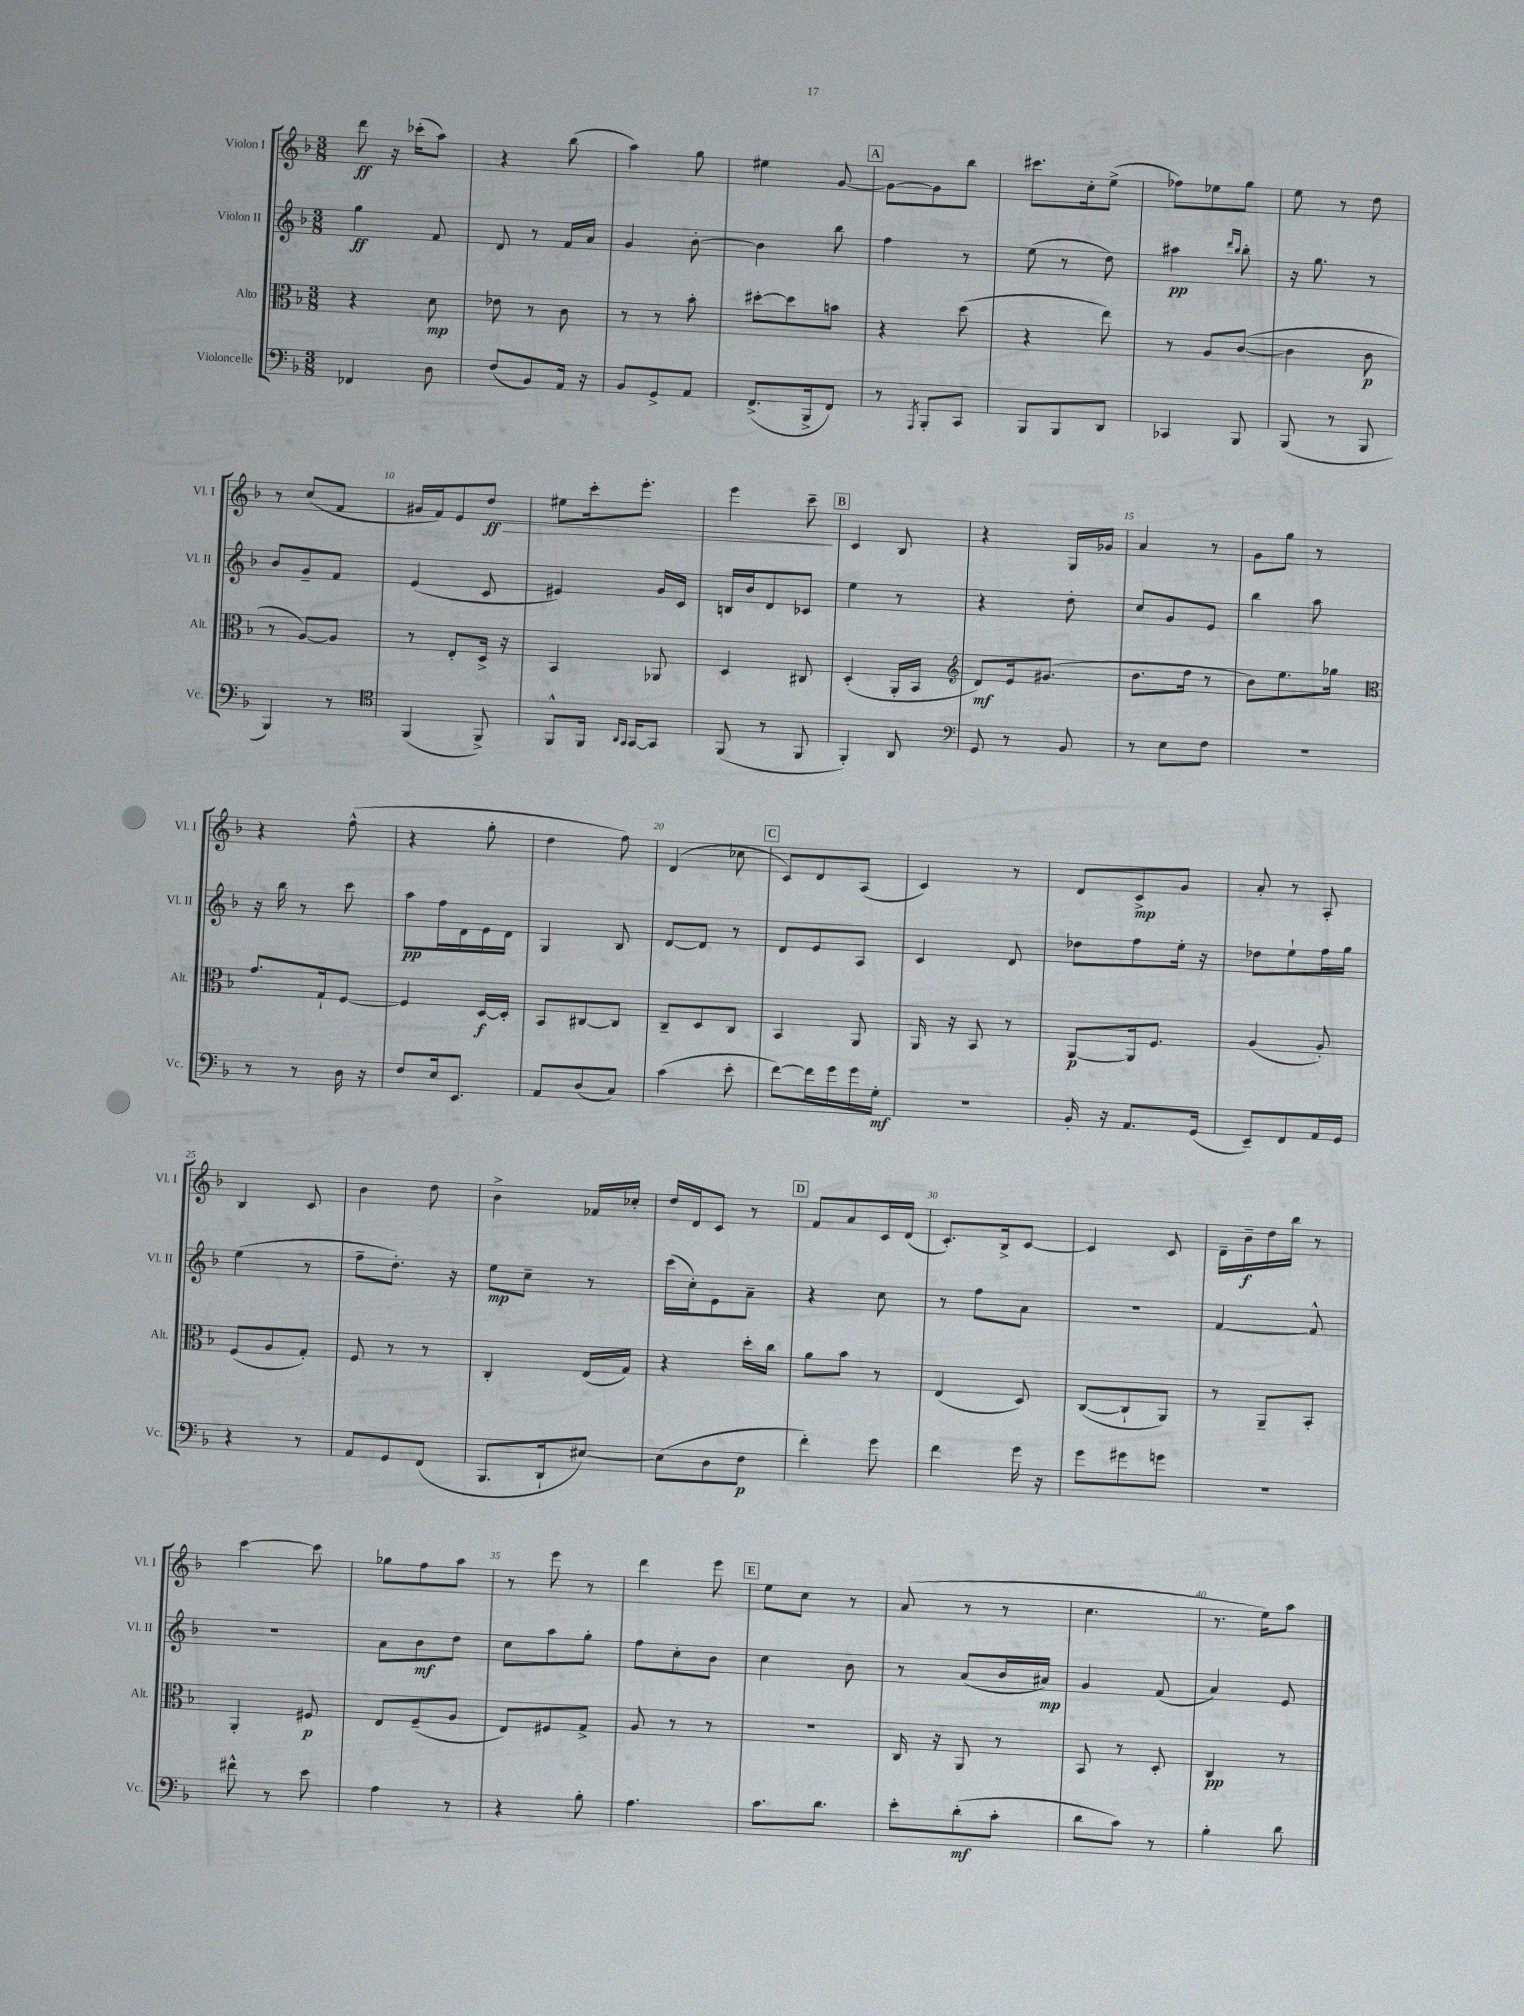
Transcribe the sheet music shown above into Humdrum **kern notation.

**kern	**dynam	**kern	**dynam	**kern	**dynam	**kern	**dynam
*part4	*part4	*part3	*part3	*part2	*part2	*part1	*part1
*staff4	*staff4	*staff3	*staff3	*staff2	*staff2	*staff1	*staff1
*I"Violoncelle	*	*I"Alto	*	*I"Violon II	*	*I"Violon I	*
*I'Vc.	*	*I'Alt.	*	*I'Vl. II	*	*I'Vl. I	*
*clefF4	*	*clefC3	*	*clefG2	*	*clefG2	*
*k[b-]	*	*k[b-]	*	*k[b-]	*	*k[b-]	*
*M3/8	*	*M3/8	*	*M3/8	*	*M3/8	*
=1	=1	=1	=1	=1	=1	=1	=1
4FF-X/	.	4r	.	4gg\	ff	8ddd\	ff
.	.	.	.	.	.	16r	.
.	.	.	.	.	.	(16ccc-X'\KL	.
8D\	.	8d\	mp	8f/	.	8aa\J)	.
=2	=2	=2	=2	=2	=2	=2	=2
(8F/L	.	8e-X\	.	8d/	.	4r	.
8BB-/)	.	8r	.	8r	.	.	.
16AA/Jk	.	8c\	.	16f/LL	.	(8bb-\	.
16r	.	.	.	16a/JJ	.	.	.
=3	=3	=3	=3	=3	=3	=3	=3
8BB-/L	.	8r	.	4g/	.	4aa\)	.
8GG^/	.	8r	.	.	.	.	.
8AA/J	.	8b-'\	.	[8b-'\	.	8gg\	.
=4	=4	=4	=4	=4	=4	=4	=4
(8.FF^/L	.	[8dd#X'\L	.	4b-\]	.	4ee#X\	.
.	.	8dd#\]	.	.	.	.	.
16BBB-^/k	.	.	.	.	.	.	.
8FF/J)	.	8bn\J	.	8bb-\	.	[8g/	.
!!LO:REH:place=s1:t=A
=5	=5	=5	=5	=5	=5	=5	=5
8r	.	4r	.	4ff\	.	8g\L_	.
8qAAA/	.	.	.	.	.	.	.
8BBB-'/L	.	.	.	.	.	8g\]	.
8CC/J	.	(8dd\	.	8r	.	8bb-\J	.
=6	=6	=6	=6	=6	=6	=6	=6
8BBB-/L	.	4r	.	(8ee\	.	8.ccc#X\L	.
8BBB-/	.	.	.	8r	.	.	.
.	.	.	.	.	.	16cc'\k	.
8DD/J	.	8ee\)	.	8dd\)	.	(8ee^\J	.
=7	=7	=7	=7	=7	=7	=7	=7
4CC-X/	.	8r	.	4aa#X\	pp	8ff-X\L)	.
.	.	8A/L	.	.	.	8ee-X\	.
.	.	.	.	16qqddd/LL	.	.	.
.	.	.	.	16qqbb-/JJ	.	.	.
8BBB-/	.	([8c/J	.	8bb-'\	.	8gg\J	.
=8	=8	=8	=8	=8	=8	=8	=8
(8BBB-/	.	4c\]	.	16r	.	8ee\	.
.	.	.	.	8.gg\	.	.	.
8r	.	.	.	.	.	8r	.
8BBB-/	.	8c\	p	8r	.	8dd\	.
!!LO:LB:g=z
=9	=9	=9	=9	=9	=9	=9	=9
4BBB-/)	.	8r	.	8b-/L	.	8r	.
.	.	[8A/L)	.	8g~/	.	(8cc/L	.
8r	.	8A/J]	.	8f/J	.	8f/J	.
=10	=10	=10	=10	=10	=10	=10	=10
*clefC4	*	*	*	*	*	*	*
(4FF/	.	8r	.	(4e/	.	16g#X/LL	.
.	.	.	.	.	.	16f/J)	.
.	.	8E'/L	.	.	.	8e/	.
!	!	!	!	!	!	!	!LO:HP:b
8FF^/)	.	16D^/Jk	.	8c/	.	8dd/J	> ff
.	.	16r	.	.	.	.	.
=11	=11	=11	=11	=11	=11	=11	=11
8FF^^/L	.	4BB-/	.	4e#X/)	.	8ee#X\L	.
16FF/Jk	.	.	.	.	.	16ccc'\k	.
16qqAA/LL	.	.	.	.	.	.	.
16qqGG/JJ	.	.	.	.	.	.	.
[16GG/KL	.	.	.	.	.	8.eee'\J	.
8GG/J]	.	8AA-X/	.	16g/LL	.	.	.
.	.	.	.	16c/JJ	.	.	.
=12	=12	=12	=12	=12	=12	=12	=12
(8FF/	.	4D/	.	16Bn/LL	.	4eee\	.
.	.	.	.	16b-/J	.	.	.
8r	.	.	.	8d/	.	.	.
8FF/	.	8C#X/	.	8c-X/J	.	8ccc~\	.
.	.	.	.	.	.	.	]
!!LO:REH:place=s1:t=B
=13	=13	=13	=13	=13	=13	=13	=13
4FF'/)	.	(4D'/	.	4ee\	.	4c/	.
8AA/	.	16AA'/LL	.	8r	.	8B-/	.
.	.	16BB-/JJ	.	.	.	.	.
=14	=14	=14	=14	=14	=14	=14	=14
*clefF4	*	*clefG2	*	*	*	*	*
8GG/	.	8d/L)	mf	4r	.	4r	.
8r	.	16e/k	.	.	.	.	.
.	.	(8.g#X/J	.	.	.	.	.
8BB-/	.	.	.	8dd'\	.	16G/LL	.
.	.	.	.	.	.	16g-X/JJ	.
=15	=15	=15	=15	=15	=15	=15	=15
8r	.	8.b-\L	.	8cc/L	.	4a/	.
8E\L	.	.	.	8g/	.	.	.
.	.	16dd\Jk	.	.	.	.	.
8F\J	.	8r	.	8e/J	.	8r	.
=16	=16	=16	=16	=16	=16	=16	=16
4.r	.	8b-\L)	.	4bb-\	.	8g\L	.
.	.	8.ee\	.	.	.	8gg\J	.
.	.	.	.	8aa\	.	8r	.
.	.	16gg-X\Jk	.	.	.	.	.
!!LO:LB:g=z
=17	=17	=17	=17	=17	=17	=17	=17
*	*	*clefC3	*	*	*	*	*
8r	.	8.g/L	.	16r	.	4r	.
.	.	.	.	16bb-\	.	.	.
8r	.	.	.	8r	.	.	.
.	.	16G`/k	.	.	.	.	.
16D\	.	[8F/J	.	8ccc\	.	(8ff^^\	.
16r	.	.	.	.	.	.	.
=18	=18	=18	=18	=18	=18	=18	=18
8F/L	.	4F/]	.	8aa\L	pp	4r	.
16E/k	.	.	.	16ff\L	.	.	.
8.EE/J	.	.	.	16d\	.	.	.
.	.	[16D/LL	f	16e\	.	8gg'\	.
.	.	16D'/JJ]	.	16d\JJ	.	.	.
=19	=19	=19	=19	=19	=19	=19	=19
8AA/L	.	8BB-/L	.	4G/	.	4dd\	.
(8D/	.	[8C#X/	.	.	.	.	.
8C/J)	.	8C#/J]	.	8B-/	.	8ff\)	.
=20	=20	=20	=20	=20	=20	=20	=20
(4c\	.	8C~/L	.	[8d/L	.	(4d/	.
.	.	8D/	.	8d/J]	.	.	.
8e'\	.	8C/J	.	8r	.	8cc-X\	.
!!LO:REH:place=s1:t=C
=21	=21	=21	=21	=21	=21	=21	=21
[8f\L)	.	4BB-/	.	8d/L	.	8c/L)	.
16f\L]	.	.	.	8e/	.	8d/	.
16g\	.	.	.	.	.	.	.
16g\	.	8AA/	.	8A/J	.	(8A/J	.
16G'\JJ	mf	.	.	.	.	.	.
=22	=22	=22	=22	=22	=22	=22	=22
4.r	.	16AA/	.	4c/	.	4c/)	.
.	.	16r	.	.	.	.	.
.	.	8BB-/	.	.	.	.	.
.	.	8r	.	8d/	.	8r	.
=23	=23	=23	=23	=23	=23	=23	=23
16BB-'/	.	[8AA/L	p	8dd-X\L	.	8d/L	.
16r	.	.	.	.	.	.	.
8.AA/L	.	16AA/k]	.	8ff\	.	8c^/	mp
.	.	8.F/J	.	.	.	.	.
.	.	.	.	16ee'\Jk	.	8g/J	.
(16GG/Jk	.	.	.	16r	.	.	.
=24	=24	=24	=24	=24	=24	=24	=24
8EE~/L)	.	(4A/	.	8dd-X\L	.	8a'/	.
8FF/	.	.	.	8ee`\	.	8r	.
16AA/L	.	8A'/)	.	16ff\L	.	8A'/	.
16GG/JJ	.	.	.	16gg\JJ	.	.	.
!!LO:LB:g=z
=25	=25	=25	=25	=25	=25	=25	=25
4r	.	(8F/L	.	(4ee\	.	4B-/	.
.	.	8A/	.	.	.	.	.
8r	.	8G'/J)	.	8r	.	8c/	.
=26	=26	=26	=26	=26	=26	=26	=26
8AA/L	.	8F/	.	8ff~\L	.	4b-\	.
8GG/	.	8r	.	8.dd'\J)	.	.	.
(8FF/J	.	8r	.	.	.	8dd\	.
.	.	.	.	16r	.	.	.
=27	=27	=27	=27	=27	=27	=27	=27
8.BBB-/L	.	4C'/	.	8ee\L	mp	4b-^\	.
.	.	.	.	8cc~\J	.	.	.
16DD`/k	.	.	.	.	.	.	.
[8E#X/J)	.	(16E/LL	.	8r	.	16f-X/LL	.
.	.	16G/JJ)	.	.	.	16cc-X'/JJ	.
=28	=28	=28	=28	=28	=28	=28	=28
(8E#\L]	.	4r	.	(16ccc\LL	.	16dd/LL	.
.	.	.	.	16cc'\J)	.	16d/J	.
8D\	.	.	.	8e\	.	8c/J	.
8F\J	p	16dd'\LL	.	8a~\J	.	8r	.
.	.	16cc\JJ	.	.	.	.	.
!!LO:REH:place=s1:t=D
=29	=29	=29	=29	=29	=29	=29	=29
4f'\)	.	8a\L	.	4r	.	8f/L	.
.	.	8b-\J	.	.	.	8a/	.
8g\	.	8r	.	8cc\	.	16c/L	.
.	.	.	.	.	.	(16d/JJ	.
=30	=30	=30	=30	=30	=30	=30	=30
4f\	.	(4E/	.	8r	.	8.c'/L)	.
.	.	.	.	8ff\L	.	.	.
.	.	.	.	.	.	16B-^/k	.
16g\	.	8D/)	.	8a\J	.	[8c/J	.
16r	.	.	.	.	.	.	.
=31	=31	=31	=31	=31	=31	=31	=31
8g\L	.	([8C/L	.	4.r	.	4c/]	.
8g#X\	.	8C`/]	.	.	.	.	.
8gn\J	.	8AA/J)	.	.	.	8c/	.
=32	=32	=32	=32	=32	=32	=32	=32
4.r	.	8r	.	[4f/	.	16d~\LL	.
.	.	.	.	.	.	16b-~\	f
.	.	8AA~/L	.	.	.	16dd\	.
.	.	.	.	.	.	16bb-\JJ	.
.	.	8BB-'/J	.	8f^^/]	.	8r	.
!!LO:LB:g=z
=33	=33	=33	=33	=33	=33	=33	=33
8f#X^^\	.	4AA'/	.	4.r	.	[4ccc\	.
8r	.	.	.	.	.	.	.
8e\	.	8F#X/	p	.	.	8ccc\]	.
=34	=34	=34	=34	=34	=34	=34	=34
4A\	.	8E/L	.	8a\L	.	8gg-X\L	.
.	.	(8F~/	.	8b-\	mf	8ff\	.
8r	.	8A/J	.	8dd\J	.	8aa\J	.
=35	=35	=35	=35	=35	=35	=35	=35
4r	.	8E/L)	.	8cc\L	.	8r	.
.	.	8F#X/	.	8aa\	.	8eee\	.
8B-'\	.	8G^/J	.	8gg'\J	.	8r	.
=36	=36	=36	=36	=36	=36	=36	=36
4.A\	.	8A/	.	8ff\L	.	4ddd\	.
.	.	8r	.	8cc'\	.	.	.
.	.	8r	.	8b-\J	.	8eee\	.
!!LO:REH:place=s1:t=E
=37	=37	=37	=37	=37	=37	=37	=37
8.c\L	.	4.r	.	4cc\	.	8ee\L	.
.	.	.	.	.	.	8cc\J	.
8.d\J	.	.	.	.	.	.	.
.	.	.	.	8b-\	.	8r	.
=38	=38	=38	=38	=38	=38	=38	=38
8e'\L	.	16C/	.	8r	.	(8a/	.
.	.	16r	.	.	.	.	.
(8d'\	mf	8AA/	.	(8a/L	.	8r	.
8c'\J	.	8r	.	16b-/L	.	8r	.
.	.	.	.	16a#X/JJ)	mp	.	.
=39	=39	=39	=39	=39	=39	=39	=39
8d\L	.	8BB-/	.	4g/	.	4.cc\	.
8c\J)	.	8r	.	.	.	.	.
8r	.	8D'/	.	(8f/	.	.	.
=40	=40	=40	=40	=40	=40	=40	=40
4B-'\	.	4C/	pp	4a/)	.	8.r	.
.	.	.	.	.	.	16ee\KL)	.
8d\	.	8r	.	8e/	.	8aa\J	.
==	==	==	==	==	==	==	==
*-	*-	*-	*-	*-	*-	*-	*-
